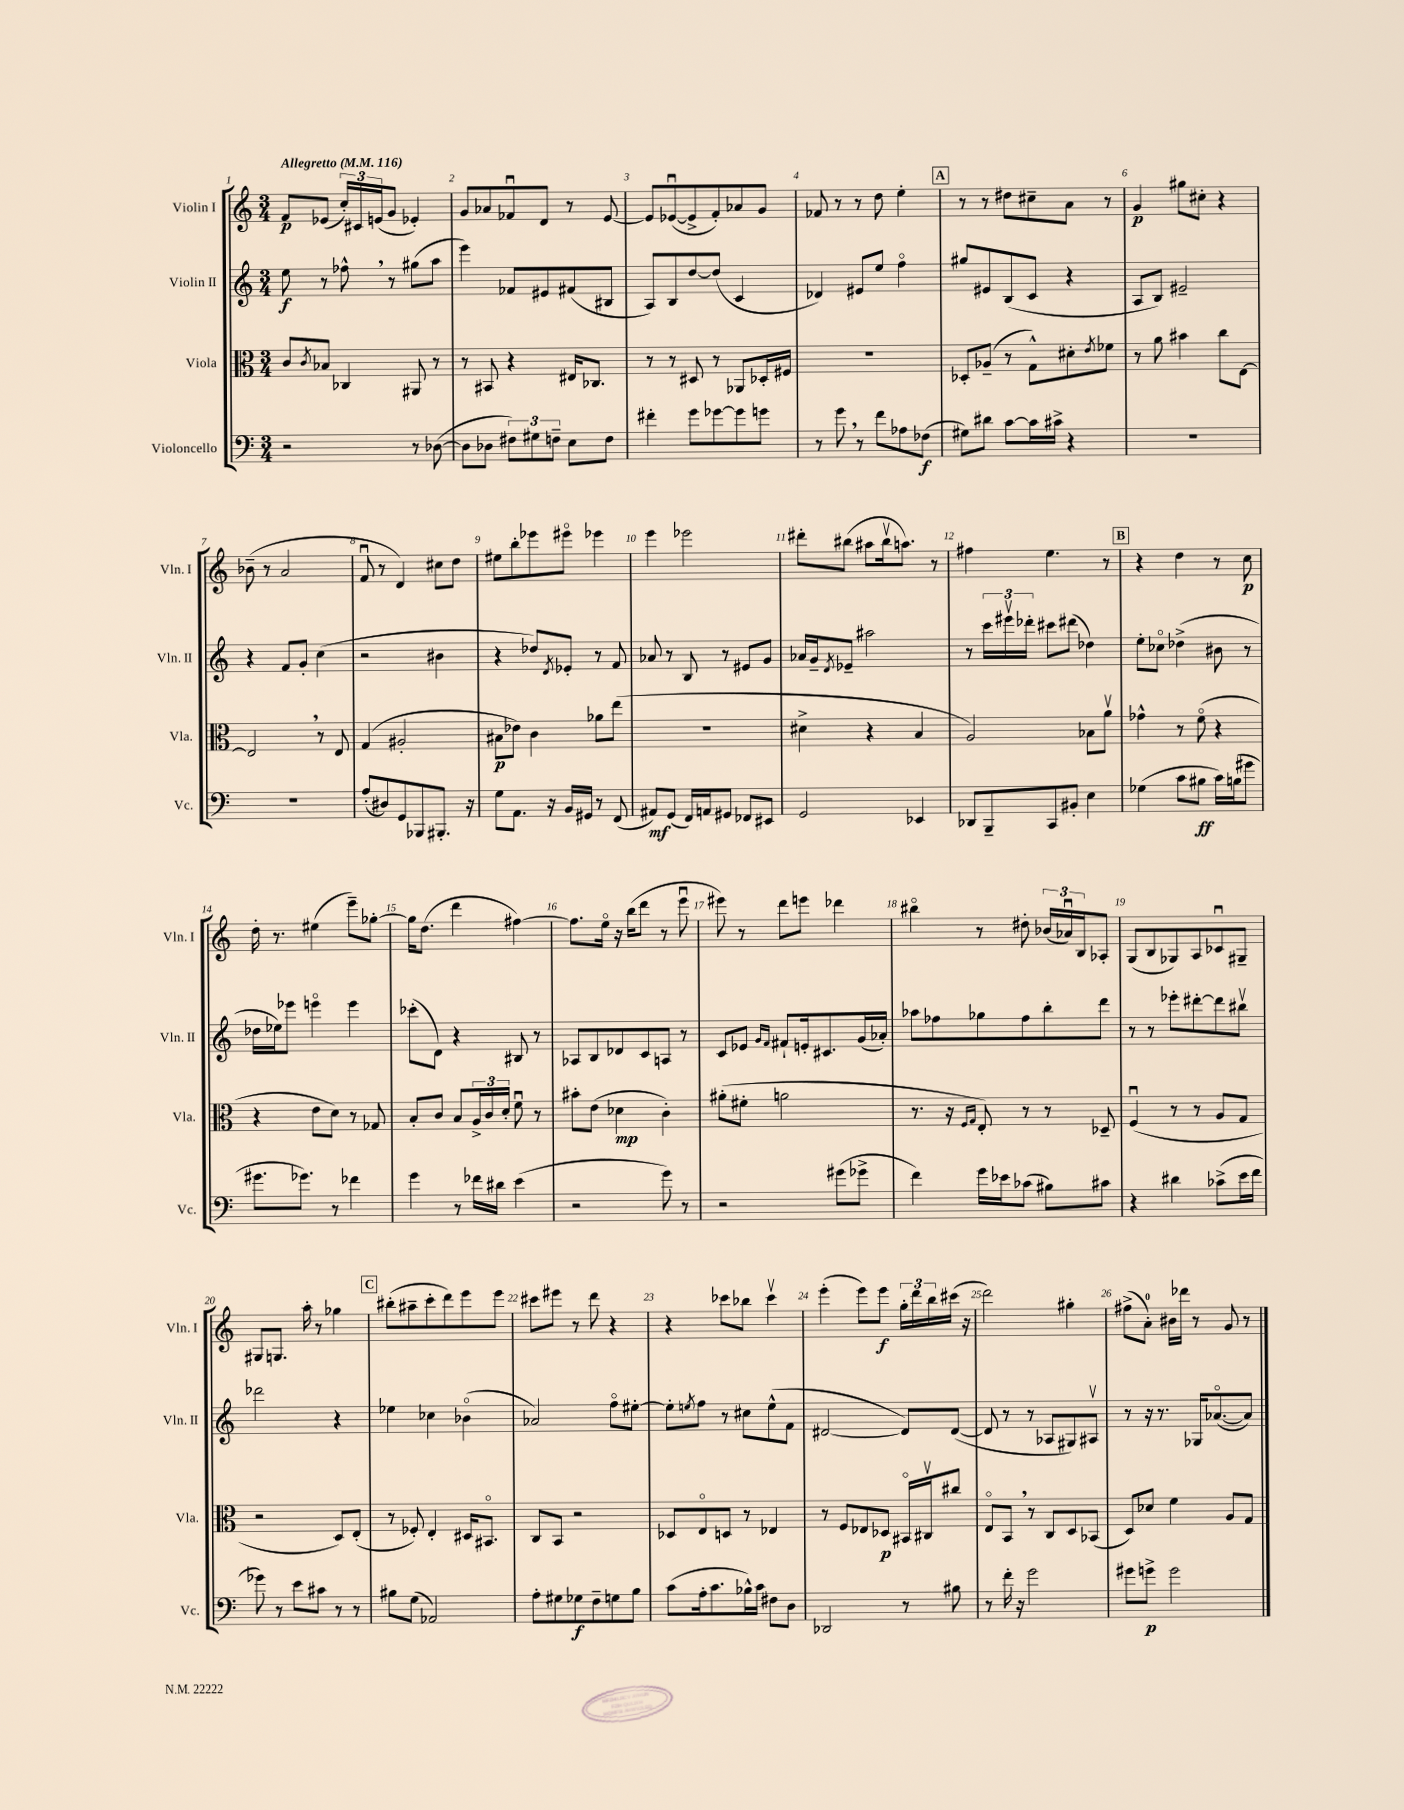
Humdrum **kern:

**kern	**kern	**kern	**kern
*staff4	*staff3	*staff2	*staff1
*clefF4	*clefC3	*clefG2	*clefG2
*k[]	*k[]	*k[]	*k[]
*M3/4	*M3/4	*M3/4	*M3/4
*MM116	*MM116	*MM116	*MM116
2r	8c	8ee	8f
.	8qc	.	.
.	8B-	8r	(8e-
.	4C-	8ff-^^	24cc')
.	.	.	24c#
.	.	.	(24e
.	.	8r	8g
8r	8AA#	(8gg#	4e-')
([8D-	8r	8aa	.
=	=	=	=
8D-]	8r	4eee)	8g
8D-	8BB#	.	8a-
12F#)	4r	8f-	8f-u
12G#	.	.	.
.	.	8e#	8d
12F~	.	.	.
8E	16E#	(8f#	8r
.	8.C-	.	.
8F	.	8B#	[8e
=	=	=	=
4f#'	8r	8A)	8e]
.	8r	8B	([8e-u
8g	8D#	[8dd	8e-^]
[8g-	8r	(8dd]	8f')
8g-]	8AA-	4c	8a-
8g	16D-'	.	8g
.	16F#	.	.
=	=	=	=
8r	2.r	4d-)	8f-
8g	.	.	8r
8r	.	8e#	8r
8f	.	8ee	8dd
8A-	.	4ffo	4ee'
(8F-	.	.	.
=	=	=	=
8G#)	8D-'	8gg#	8r
8d#	(8A-~	8e#	8r
[8c	8r	(8B	8dd#
16c]	8G^^)	8c	8cc#~
16c#^	.	.	.
4r	8d#'	4r	8a
.	8qe	.	.
.	8f-	.	8r
=	=	=	=
2.r	8r	8A	4g
.	8a	8B)	.
.	4b#	2e#~	8gg#
.	.	.	8cc#'
.	8cc	.	4r
.	[8E	.	.
=	=	=	=
2.r	2E]	4r	(8b-~
.	.	.	8r
.	.	8f	2a
.	.	8g'	.
.	8r	(4cc	.
.	8E	.	.
=	=	=	=
(8A'	(4G	2r	8fu
8D#)	.	.	8r
8GG	2A#'	.	4d)
8BBB-	.	.	.
8.BBB#'	.	4b#	8cc#
.	.	.	8dd
16r	.	.	.
=	=	=	=
8G	8B#	4r	8ee#
8.AA	8e-)	.	8bb'
.	4c	8dd-)	8eee-
16r	.	.	.
.	.	8qd	.
16BB	.	8e-'	8eee#o
16GG#	.	.	.
8r	8a-	8r	4eee-
(8FF	(8ee	8f	.
=	=	=	=
8AA#)	2.r	8a-	4eee
(8GG	.	8r	.
16FF)	.	8B	2eee-
16AA	.	.	.
8GG#	.	8r	.
8FF-	.	8e#	.
8EE#	.	8g	.
=	=	=	=
2GG	4d#^	16a-	8ddd#'
.	.	16g~	.
.	.	8qd	.
.	.	8e-~	(8bb#
.	4r	2aa#	8aa#
.	.	.	16bb#v
.	.	.	8.aa)
4EE-	4B	.	.
.	.	.	8r
=	=	=	=
8DD-	2A)	8r	4ff#
8BBB~	.	24ccc	.
.	.	24eee#v	.
.	.	24ddd-'	.
8CC	.	8ccc#	4.ee
8BB#'	.	(8ddd#	.
4E	8B-	4dd-)	.
.	8av	.	8r
=	=	=	=
(4G-	4g-^^	8ee'	4r
.	.	8cc-o	.
8c	8r	(4dd-^	4dd
8B#	(8fo	.	.
16c)	4r	8b#	8r
(16B	.	.	.
8g#	.	8r	8cc
=	=	=	=
8.g#	4r	16dd-	16dd'
.	.	16ee-)	8.r
.	.	8eee-	.
8.g-)	.	.	.
.	8e	4eeeo	(4ee#
8r	8d)	.	.
4f-	8r	4eee	8eee~)
.	8G-	.	[8gg-'
=	=	=	=
4g	8B'	(8ccc-'	16gg-]
.	.	.	(8.dd
.	8c	8d)	.
8r	8B	4r	4ddd
16f-	24A^	.	.
.	24c	.	.
16d#	.	.	.
.	24d'	.	.
(4e	8fu	8B#	[4ff#)
.	8r	8r	.
=	=	=	=
2r	8b#'	8A-	8.ff#]
.	(8e	8B	.
.	.	.	16eeo
.	4d-	8d-	16r
.	.	.	(16bb
.	.	8c	8ddd
8g)	4c')	8A	8r
8r	.	8r	8eeeu
=	=	=	=
2r	(8a#'	8c	8eee#)
.	8f#'	8e-	8r
.	.	16qqg	.
.	.	16qqf	.
.	2a	8f#`	8ddd
.	.	16e'	8eee
.	.	8.c#	.
(8g#	.	.	4ddd-
8g-^	.	(16g	.
.	.	16a-')	.
=	=	=	=
4f)	8.r	8aa-	4bb#o
.	.	8ff-	.
.	16r	.	.
.	16qqF	.	.
.	16qqG	.	.
16g	8E')	8gg-	8r
16e-	.	.	.
(8c-	8r	8ff-	8dd#'
8B#)	8r	8bb'	(24b-
.	.	.	24a-u)
.	.	.	24B
8c#	8D-~	8ddd	8A-'
=	=	=	=
4r	(4Fu	8r	(8G
.	.	8r	8B
4d#	8r	8eee-'	8G-)
.	8r	[8ddd#'	8A
(8c-^	8A	8ddd#]	8c-u
16e	8G	8bb#v	8G#~
16f	.	.	.
=	=	=	=
8g-)	2r	2ddd-	8G#
8r	.	.	8.G
8e	.	.	.
.	.	.	16aa'
8c#	.	.	8r
8r	8D)	4r	4gg-
8r	(8E'	.	.
=	=	=	=
8B#	8r	4ee-	(8bb#'
(8G	8F-')	.	8aa#~
2AA-)	4E'	4cc-	8ccc'
.	.	.	8ddd)
.	16D#	(4b-o	8eee
.	8.BB#o	.	.
.	.	.	8eee
=	=	=	=
8A'	8C	2a-)	8ccc#
8G#	8BB	.	8eee#
8G-	2r	.	8r
8F~	.	.	8ddd
8G	.	8ffo	4r
8B	.	[8ee#'	.
=	=	=	=
(8c	8D-	8ee#']	4r
.	.	8qee	.
16A'	8Eo	8ff	.
8.c	.	.	.
.	8D	8r	8ccc-
16B-^^)	8r	8cc#	8bb-
16c	.	.	.
8F#	4E-	(8ee^^	4ccc-v
8D	.	8f	.
=	=	=	=
2DD-	8r	[2d#	(4eee'
.	8F	.	.
.	8E-	.	8eee)
.	8D-	.	8eee
8r	16BB#o	8d#])	24gg'
.	.	.	24ddd
.	16C#v	.	.
.	.	.	24bb
8B#	8cc#	([8d#	(16ccc#
.	.	.	16r
=	=	=	=
8r	8Eo	8d#]	2ddd)
16f'	8BB	8r	.
16r	.	.	.
2g	8r	8r	.
.	8C	8A-	.
.	8D	8G#)	4gg#'
.	(8BB-	8A#v	.
=	=	=	=
8g#	8D)	8r	(8ff#^
8g^	8d-	16r	8a')
.	.	8.r	.
2g	4f	.	16b#
.	.	.	16ddd-
.	.	16G-	8r
.	.	([8.a-o	.
.	8A	.	8g
.	8G	8a-])	8r
==	==	==	==
*-	*-	*-	*-
